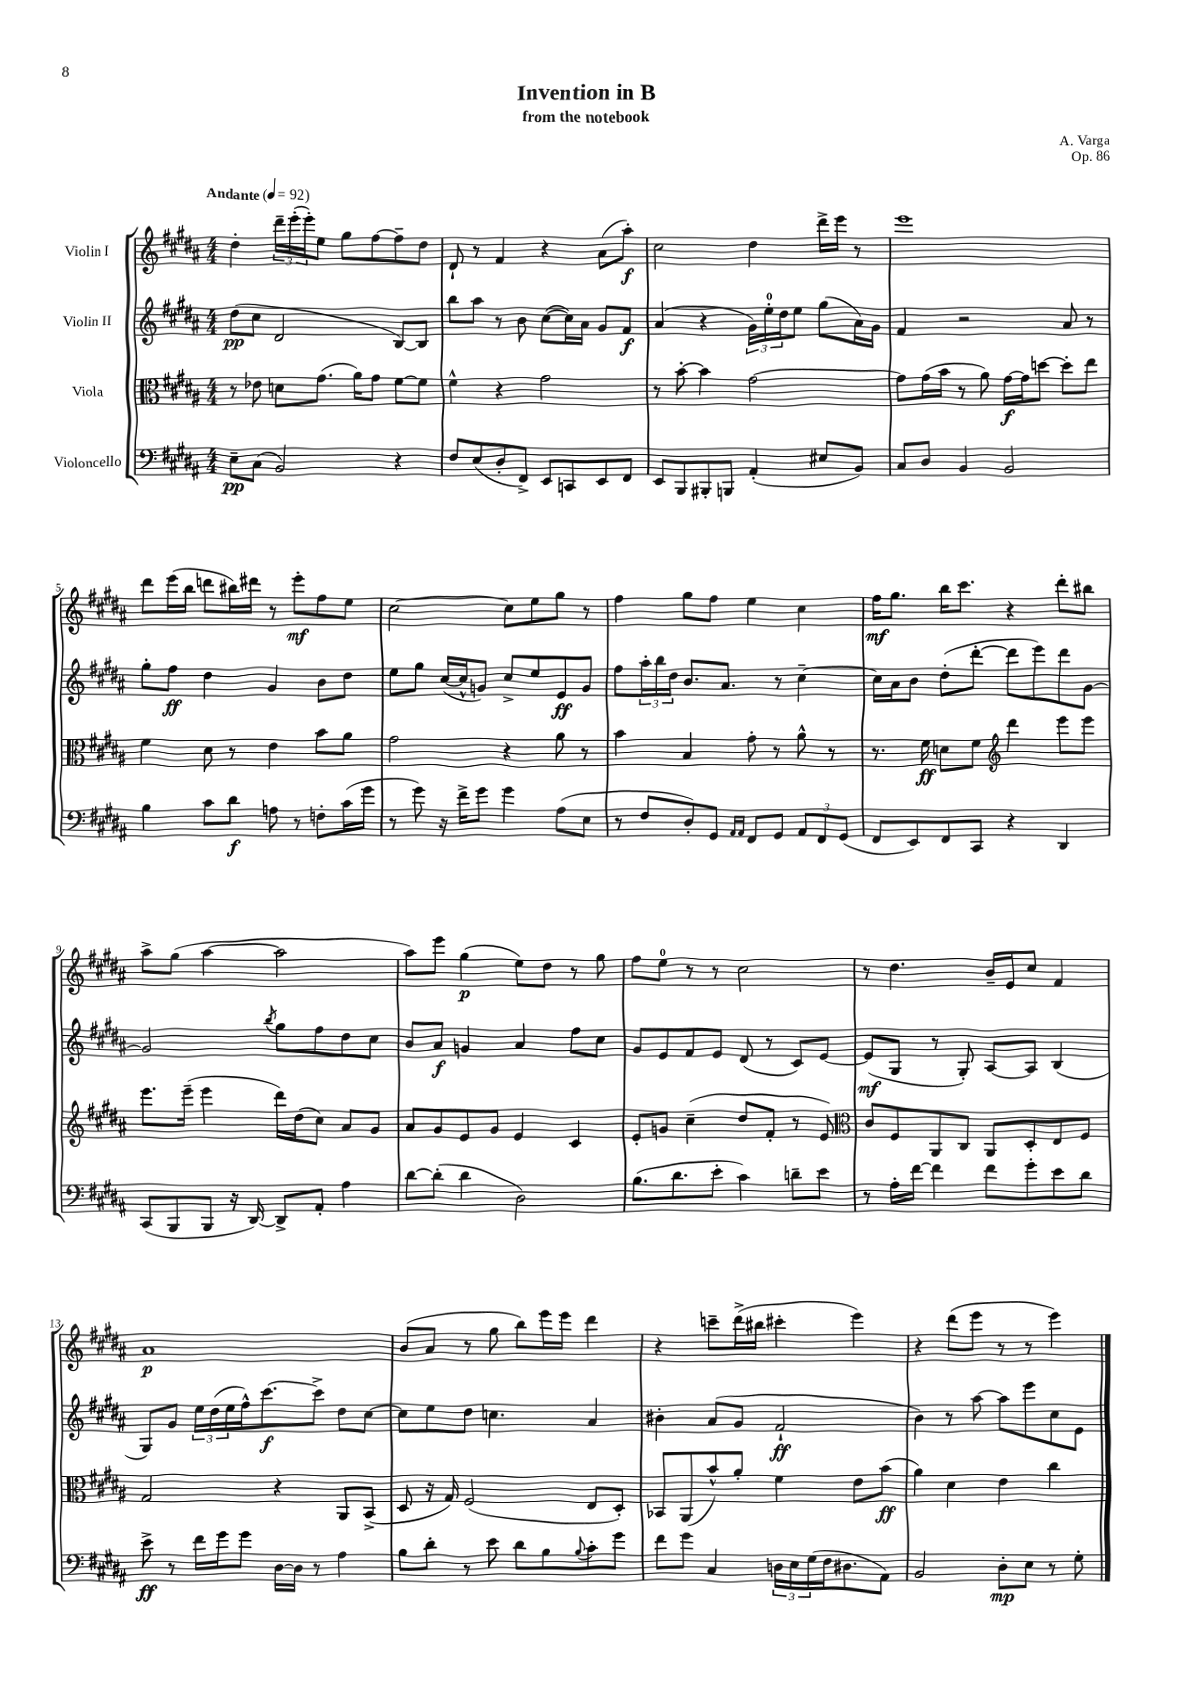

**kern	**dynam	**kern	**dynam	**kern	**dynam	**kern	**dynam
*part4	*part4	*part3	*part3	*part2	*part2	*part1	*part1
*staff4	*staff4	*staff3	*staff3	*staff2	*staff2	*staff1	*staff1
*I"Violoncello	*	*I"Viola	*	*I"Violin II	*	*I"Violin I	*
*clefF4	*	*clefC3	*	*clefG2	*	*clefG2	*
*k[f#c#g#d#a#]	*	*k[f#c#g#d#a#]	*	*k[f#c#g#d#a#]	*	*k[f#c#g#d#a#]	*
*M4/4	*	*M4/4	*	*M4/4	*	*M4/4	*
*MM92	*	*MM92	*	*MM92	*	*MM92	*
=1	=1	=1	=1	=1	=1	=1	=1
!	!	!	!	!	!	!LO:TX:a:B:t=Andante	!
8E~\L	pp	8r	.	(8dd#\L	pp	4dd#'\	.
(8C#\J	.	8e-X\	.	8cc#\J	.	.	.
2BB/)	.	8dn\L	.	2d#/	.	24ddd#~\LL	.
.	.	.	.	.	.	(24eee'\	.
.	.	.	.	.	.	24eee'\J)	.
.	.	(8.g#\J	.	.	.	8ee\J	.
.	.	.	.	.	.	8gg#\L	.
.	.	16a#\KL)	.	.	.	.	.
.	.	8g#\J	.	.	.	[8ff#\	.
4r	.	[8f#\L	.	[8B/L)	.	8ff#~\]	.
.	.	8f#\J]	.	8B/J]	.	8dd#\J	.
=2	=2	=2	=2	=2	=2	=2	=2
8F#/L	.	4f#^^\	.	8bb\L	.	8d#`/	.
(8E/	.	.	.	8aa#\J	.	8r	.
8D#'/	.	4r	.	8r	.	4f#/	.
8FF#^/J)	.	.	.	8b\	.	.	.
8EE/L	.	2g#\	.	([8cc#\L	.	4r	.
8CCn/	.	.	.	16cc#\L])	.	.	.
.	.	.	.	16a#\JJ	.	.	.
8EE/	.	.	.	8g#/L	.	(8a#\L	.
8FF#/J	.	.	.	8f#/J	f	8aa#'\J)	f
=3	=3	=3	=3	=3	=3	=3	=3
8EE/L	.	8r	.	(4a#/	.	2cc#\	.
8BBB/	.	[8b'\	.	.	.	.	.
8BBB#X'/	.	4b\]	.	4r	.	.	.
8BBBn/J	.	.	.	.	.	.	.
(4AA#'/	.	[2g#\	.	24g#\LL)	.	4dd#\	.
.	.	.	.	24ee'\	.	.	.
.	.	.	.	24dd#\J	.	.	.
.	.	.	.	8ee\J	.	.	.
8E#X/L	.	.	.	(8gg#\L	.	16ddd#^\LL	.
.	.	.	.	.	.	16eee\JJ	.
8BB/J)	.	.	.	16a#\L)	.	8r	.
.	.	.	.	16g#\JJ	.	.	.
=4	=4	=4	=4	=4	=4	=4	=4
8C#/L	.	8g#\L]	.	4f#/	.	1eee	.
8D#/J	.	(16g#\L	.	.	.	.	.
.	.	16b\JJ	.	.	.	.	.
4BB/	.	8r	.	2r	.	.	.
.	.	8a#\)	.	.	.	.	.
2BB/	.	[16g#\LL	f	.	.	.	.
.	.	16g#\J]	.	.	.	.	.
.	.	[8ddn\J	.	.	.	.	.
.	.	8dd'\L]	.	8a#/	.	.	.
.	.	8ee\J	.	8r	.	.	.
!!LO:LB:g=z
=5	=5	=5	=5	=5	=5	=5	=5
4B\	.	4f#\	.	8gg#'\L	.	8ddd#\L	.
.	.	.	.	8ff#\J	ff	(16eee\L	.
.	.	.	.	.	.	16bb\JJ	.
8c#\L	.	8d#\	.	4dd#\	.	8dddn\L	.
8d#\J	f	8r	.	.	.	16bb#X\L)	.
.	.	.	.	.	.	16ddd#X\JJ	.
8An\	.	4e\	.	4g#/	.	8r	.
8r	.	.	.	.	.	8eee'\L	mf
8Fn'\L	.	8b\L	.	8b\L	.	8ff#\	.
(16c#\L	.	8a#\J	.	8dd#\J	.	8ee\J	.
16g#\JJ	.	.	.	.	.	.	.
=6	=6	=6	=6	=6	=6	=6	=6
8r	.	2g#\	.	8ee\L	.	[2cc#\	.
8g#\)	.	.	.	8gg#\J	.	.	.
16r	.	.	.	([16cc#/LL	.	.	.
16f#^\KL	.	.	.	16cc#^^/J]	.	.	.
8g#\J	.	.	.	8gn/J)	.	.	.
4g#\	.	4r	.	8cc#^/L	.	8cc#\L]	.
.	.	.	.	8ee/	.	8ee\	.
(8A#\L	.	8a#\	.	8e/	ff	8gg#\J	.
8E\J	.	8r	.	8g/J	.	8r	.
=7	=7	=7	=7	=7	=7	=7	=7
8r	.	4b\	.	8ff#\L	.	4ff#\	.
8F#/L	.	.	.	24aa#'\L	.	.	.
.	.	.	.	24bb\	.	.	.
.	.	.	.	24dd#\JJ	.	.	.
8D#'/)	.	4B/	.	8.b/L	.	8gg#\L	.
8GG#/J	.	.	.	.	.	8ff#\J	.
.	.	.	.	8.a#/J	.	.	.
16qqAA#/LL	.	.	.	.	.	.	.
16qqAA#/JJ	.	.	.	.	.	.	.
8FF#/L	.	8g#'\	.	.	.	4ee\	.
8GG#/J	.	8r	.	8r	.	.	.
12AA#/L	.	8a#^^\	.	[4cc#~\	.	4cc#\	.
12FF#/	.	.	.	.	.	.	.
.	.	8r	.	.	.	.	.
(12GG#/J	.	.	.	.	.	.	.
=8	=8	=8	=8	=8	=8	=8	=8
8FF#/L	.	8.r	.	16cc#\LL]	.	16ff#\KL	mf
.	.	.	.	16a#\J	.	8.gg#\J	.
8EE/)	.	.	.	8b\J	.	.	.
.	.	16f#\	ff	.	.	.	.
8FF#/	.	8dn\L	.	(8dd#'\L	.	16bb\KL	.
.	.	.	.	.	.	8.ccc#\J	.
8CC#/J	.	8f#\J	.	[8ddd#'\J	.	.	.
*	*	*clefG2	*	*	*	*	*
4r	.	4ddd#\	.	8ddd#\L]	.	4r	.
.	.	.	.	8eee\)	.	.	.
4DD#/	.	8eee\L	.	8ddd#\	.	8ddd#'\L	.
.	.	8eee\J	.	[8g#\J	.	8bb#X\J	.
!!LO:LB:g=z
=9	=9	=9	=9	=9	=9	=9	=9
(8CC#/L	.	8.eee\L	.	2g#/]	.	8aa#^\L	.
8BBB/	.	.	.	.	.	(8gg#\J	.
.	.	(16eee~\Jk	.	.	.	.	.
8BBB/J	.	4eee\	.	.	.	[4aa#\	.
16r	.	.	.	.	.	.	.
[16DD#/)	.	.	.	.	.	.	.
.	.	.	.	8qbb/	.	.	.
8DD#^/L]	.	16ddd#\LL)	.	8gg#\L	.	2aa#\]	.
.	.	(16dd#\J	.	.	.	.	.
8AA#'/J	.	8cc#\J)	.	8ff#\	.	.	.
4A#\	.	8a#/L	.	8dd#\	.	.	.
.	.	8g#/J	.	8cc#\J	.	.	.
=10	=10	=10	=10	=10	=10	=10	=10
[8d#\L	.	8a#/L	.	8b/L	.	8aa#\L)	.
(8d#'\J]	.	8g#/	.	8a#/J	f	8eee\J	.
4d#\	.	8e/	.	4gn/	.	(4gg#\	p
.	.	8g#/J	.	.	.	.	.
2D#\)	.	4e/	.	4a#/	.	8ee\L)	.
.	.	.	.	.	.	8dd#\J	.
.	.	4c#/	.	8ff#\L	.	8r	.
.	.	.	.	8cc#\J	.	8gg#\	.
=11	=11	=11	=11	=11	=11	=11	=11
(8.B\L	.	8e'/L	.	8g#/L	.	8ff#\L	.
.	.	8gn/J	.	8e/	.	8ee\J	.
8.d#\	.	.	.	.	.	.	.
.	.	(4cc#~\	.	8f#/	.	8r	.
8e'\J	.	.	.	8e/J	.	8r	.
4c#\)	.	8dd#/L	.	(8d#/	.	2cc#\	.
.	.	8f#'/J	.	8r	.	.	.
8dn~\L	.	8r	.	8c#/L)	.	.	.
8e\J	.	8e/)	.	[8e/J	.	.	.
=12	=12	=12	=12	=12	=12	=12	=12
*	*	*clefC3	*	*	*	*	*
8r	.	8c#/L	.	(8e/L]	mf	8r	.
16A#'\LL	.	8F#/	.	8G#/J	.	4.dd#\	.
[16f#\JJ	.	.	.	.	.	.	.
4f#\]	.	8AA#/	.	8r	.	.	.
.	.	8C#/J	.	8G#'/)	.	.	.
8f#\L	.	8AA#/L	.	[8A#/L	.	16b~/LL	.
.	.	.	.	.	.	16e/J	.
8g#'\	.	8D#'/	.	8A#/J]	.	8cc#/J	.
8e\	.	8E/	.	(4B/	.	4f#/	.
8d#\J	.	8F#/J	.	.	.	.	.
!!LO:LB:g=z
=13	=13	=13	=13	=13	=13	=13	=13
8e^\	ff	2G#/	.	8G#/L)	.	1a#	p
8r	.	.	.	8g#/J	.	.	.
16f#\LL	.	.	.	24ee\LL	.	.	.
.	.	.	.	(24dd#\	.	.	.
16g#\J	.	.	.	.	.	.	.
.	.	.	.	24ee\	.	.	.
8g#\J	.	.	.	16ff#^^\J)	.	.	.
.	.	.	.	[8.ccc#\	f	.	.
[16D#\LL	.	4r	.	.	.	.	.
16D#\JJ]	.	.	.	.	.	.	.
8r	.	.	.	8ccc#^\J]	.	.	.
4A#\	.	8AA#/L	.	8dd#\L	.	.	.
.	.	(8BB^/J	.	[8cc#\J	.	.	.
=14	=14	=14	=14	=14	=14	=14	=14
8B\L	.	8D#/	.	8cc#\L]	.	(8b/L	.
8d#'\J	.	16r	.	8ee\	.	8a#/J	.
.	.	16G#/)	.	.	.	.	.
8r	.	(2F#/	.	8dd#\J	.	8r	.
8e\	.	.	.	4.ccn\	.	8gg#\	.
8d#\L	.	.	.	.	.	8bb\L)	.
8B\	.	.	.	.	.	16eee\L	.
.	.	.	.	.	.	16eee\JJ	.
8qqB/	.	.	.	.	.	.	.
8c#'\	.	8E/L	.	4a#/	.	4ddd#\	.
8g#\J	.	8D#'/J)	.	.	.	.	.
=15	=15	=15	=15	=15	=15	=15	=15
8f#\L	.	8BB-X/L	.	4b#X'\	.	4r	.
8g#\J	.	(8AA#/	.	.	.	.	.
4C#/	.	8b^^/)	.	(8a#/L	.	8cccn~\L	.
.	.	8a#'/J	.	8g#/J	.	(16ddd#^\L	.
.	.	.	.	.	.	16bb#X\JJ	.
24Dn\LL	.	4f#\	.	2f#`/	ff	4ccc#X'\	.
24E\	.	.	.	.	.	.	.
(24G#\	.	.	.	.	.	.	.
16F#\J	.	.	.	.	.	.	.
8.D#X\	.	.	.	.	.	.	.
.	.	8e\L	.	.	.	4eee\)	.
8AA#\J)	.	(8b\J	ff	.	.	.	.
=16	=16	=16	=16	=16	=16	=16	=16
2BB/	.	4a#\)	.	4b\)	.	4r	.
.	.	4d#\	.	8r	.	(8ddd#\L	.
.	.	.	.	[8aa#\	.	8eee\J	.
8D#'\L	mp	4e\	.	8aa#\L]	.	8r	.
8E\J	.	.	.	8eee\	.	8r	.
8r	.	4cc#\	.	8cc#\	.	4eee\)	.
8G#'\	.	.	.	8e\J	.	.	.
==	==	==	==	==	==	==	==
*-	*-	*-	*-	*-	*-	*-	*-
